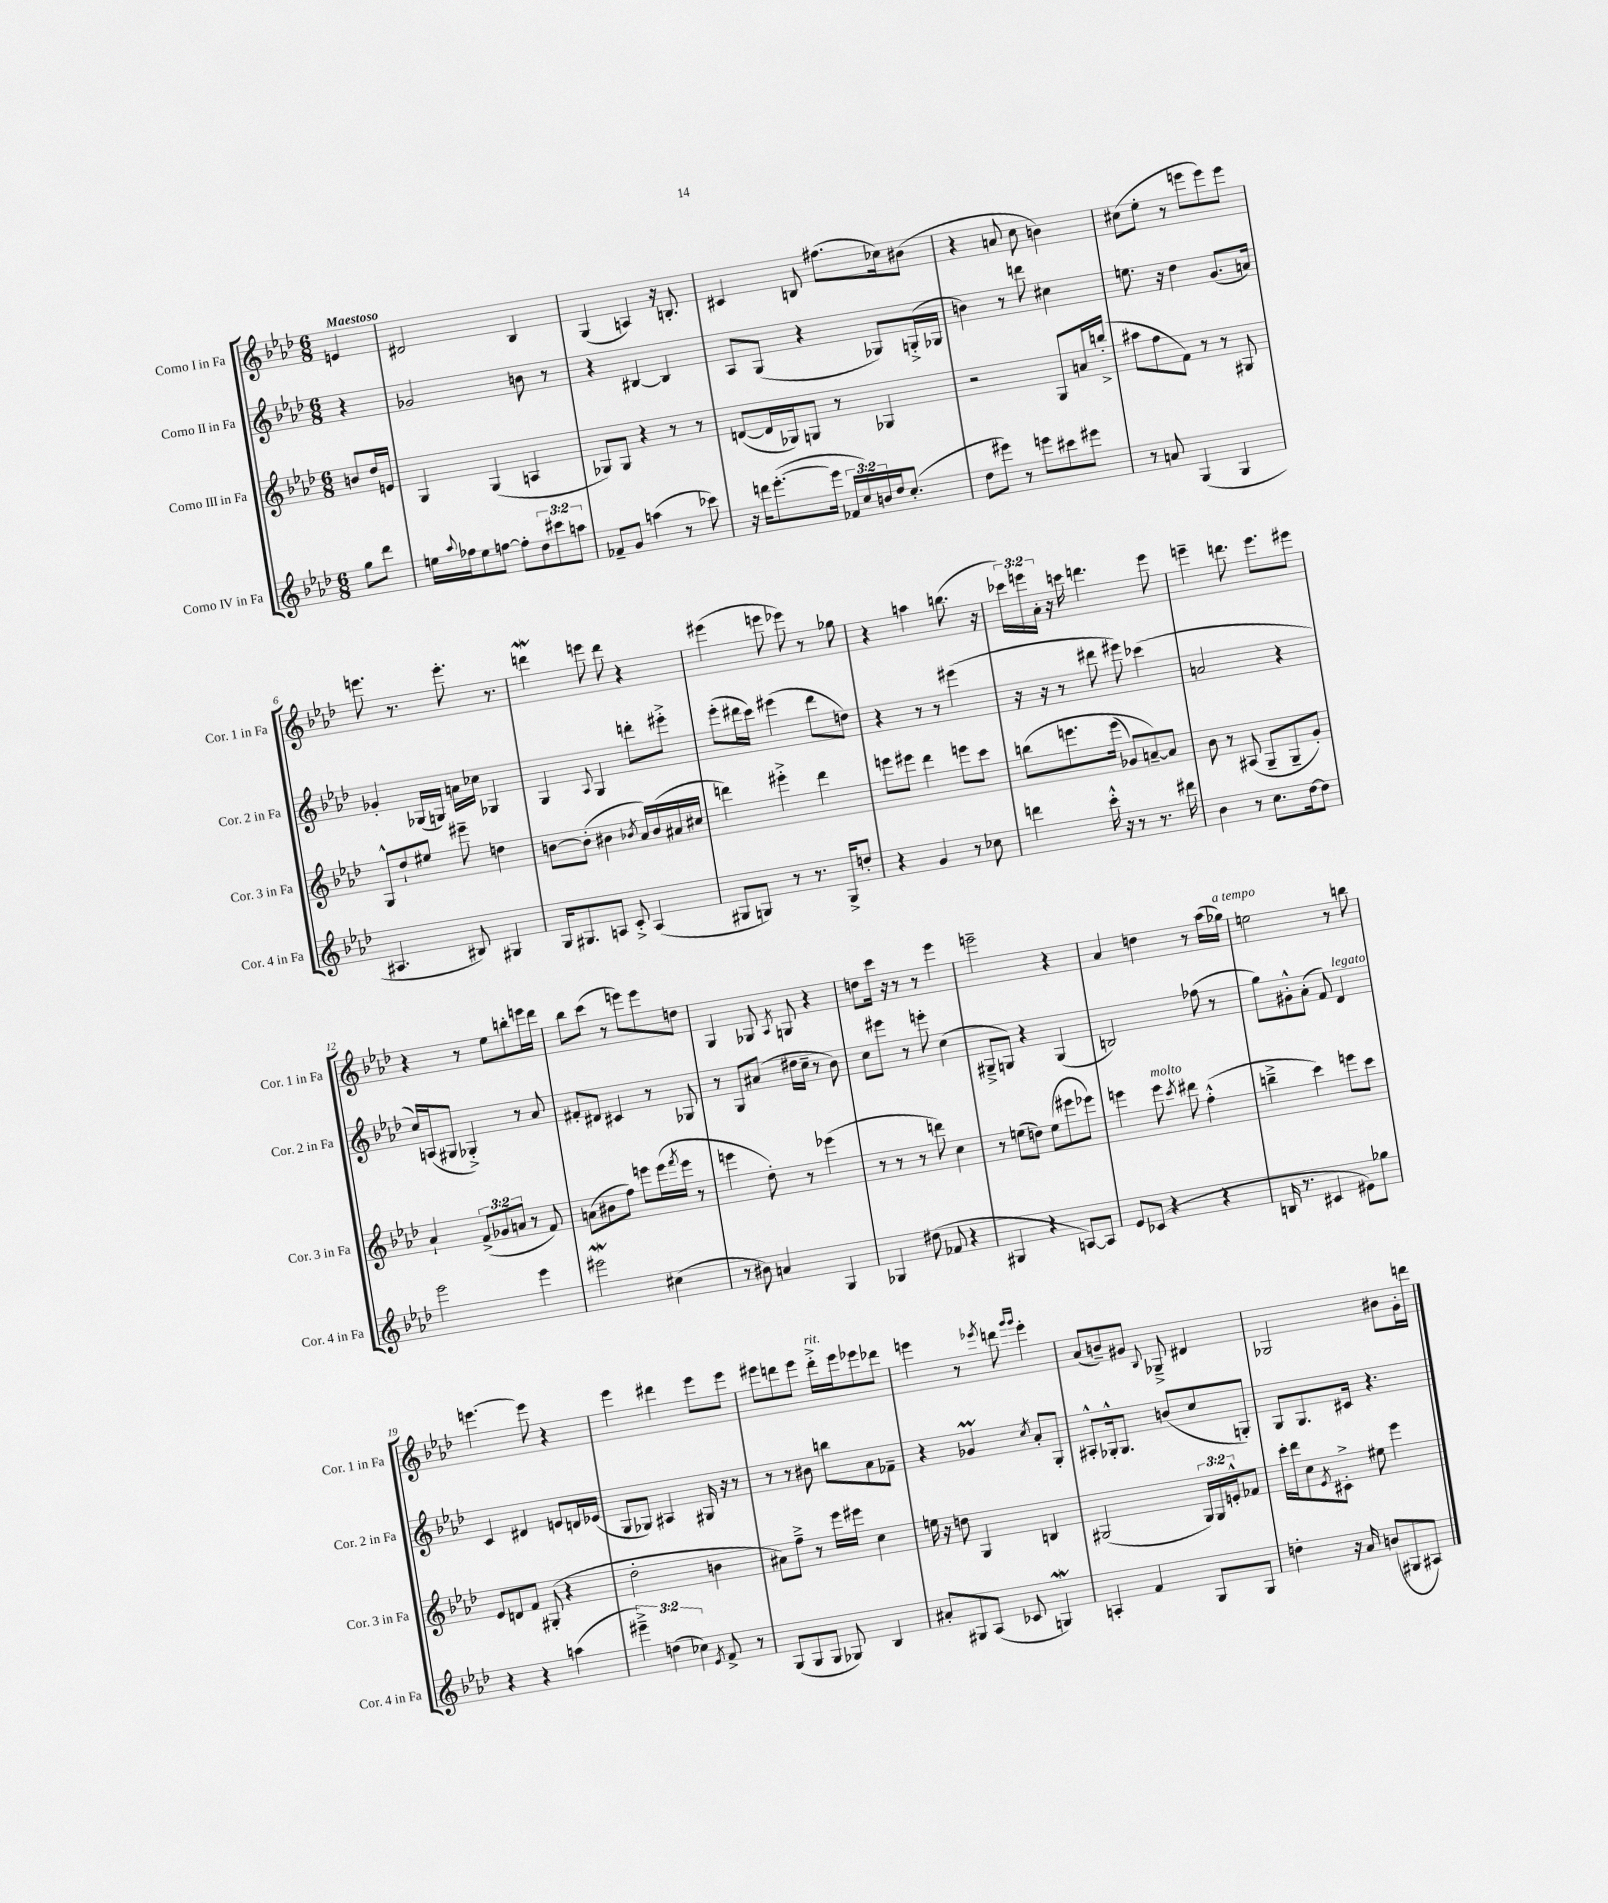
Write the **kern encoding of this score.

**kern	**kern	**kern	**kern
*part4	*part3	*part2	*part1
*staff4	*staff3	*staff2	*staff1
*I"Corno IV in Fa	*I"Corno III in Fa	*I"Corno II in Fa	*I"Corno I in Fa
*I'Cor. 4 in Fa	*I'Cor. 3 in Fa	*I'Cor. 2 in Fa	*I'Cor. 1 in Fa
*clefG2	*clefG2	*clefG2	*clefG2
*k[b-e-a-d-]	*k[b-e-a-d-]	*k[b-e-a-d-]	*k[b-e-a-d-]
*M6/8	*M6/8	*M6/8	*M6/8
=	=	=	=
!	!	!	!LO:TX:a:B:t=Maestoso
8gg\L	8bn/L	4r	4en/
8ddd-\J	16dd-/L	.	.
.	16en/JJ	.	.
=1	=1	=1	=1
16een\LL	4G/	2g-X/	2d#X/
8qqaa-/	.	.	.
16ff-X\J	.	.	.
8ee\	.	.	.
[8ffn\J	(4G/	.	.
8ff'\L]	.	.	.
12dd-\	4An/	8bn\	4B-/
12ccc#X\	.	.	.
.	.	8r	.
12aan\J	.	.	.
=2	=2	=2	=2
8f-X~/L	8G-X/L)	4r	(4G/
8g/J	8G-/J	.	.
(4aan\	4r	[4B#X/	4An/)
8r	8r	4B#/]	16r
.	.	.	8.Bn'/
8ccc-X\)	8r	.	.
=3	=3	=3	=3
16r	([8dn/L	8A-/L	4c#X/
16dddn\KL	.	.	.
([8.eee-'\	16d/L]	(8G/J	.
.	16G-X/J)	.	.
.	8Gn/J	4r	8Bn/
16eee-\Jk]	.	.	.
24f-X/LL	8r	.	(8.ff#X\L
24cc/)	.	.	.
24bn/	.	.	.
16dd-/J	4G-X/	8G-X/L)	.
(8.cc'/J	.	.	16cc-X\k)
.	.	(16Gn'^/L	(8b#X\J
.	.	16G-X/JJ	.
=4	=4	=4	=4
8dd-\L	2r	4bn\)	4r
8eee#X\J)	.	.	.
8r	.	8r	8an/
8eeen\L	.	8dddn\	8cc\
8ccc#X\	8G/L	4cc#X\	4bn\)
8eee#X\J	16an/L	.	.
.	(16bbn'^/JJ	.	.
=5	=5	=5	=5
8r	8aa#X\L	8.een\	(8cc#X\L
8an/	8ff\	.	8ee-'\J
.	.	16r	.
(4G/	8f\J)	4dd-\	8r
.	8r	.	8eeen\L
4G/	8r	(8.g/L	8eee\)
.	8G#X/	.	8eee\J
.	.	16an/Jk)	.
!!LO:LB:g=z
=6	=6	=6	=6
4.A#X/	8G^^/L	4g-X'/	8.eeen\
.	8dd-`/	.	.
.	.	.	8.r
.	8ee#X/J	(16G-X/LL	.
.	.	16Gn/JJ)	.
8B#X/)	8eee#X~\	16an\LL	8.eee'\
.	.	16cc-X\JJ	.
4G#X/	4ddn\	4G-X/	.
.	.	.	8.r
=7	=7	=7	=7
16G/KL	[8bn\L	4G/	4dddnW\
8.G#X/	.	.	.
.	(8b'\J]	.	.
.	.	8qqA-/	.
8An/J	4b#X\	4G/	8eeen\
8c'^/	.	.	8ddd\
.	8qb-X/	.	.
(4A/	16a-/LL)	8dddn'\L	4r
.	(16b-/	.	.
.	16a#X/	8eee#X'^\J	.
.	16cc#X/JJ	.	.
=8	=8	=8	=8
8G#X/L	4dddn\)	(8eee-'\L	(4eee#X\
8Gn/J)	.	16ddd#X\L	.
.	.	16ccc\JJ)	.
8r	4eee#X'^\	(4eee#X\	8eeen\
8.r	.	.	8eee-X\)
.	4ddd\	8ddd#\L	8r
16G^/KL	.	.	.
8ddn'/J	.	8ddn\J)	8gg-X\
=9	=9	=9	=9
4r	8eeen\L	4r	4r
.	8eee#X\J	.	.
4g/	4ddd-\	8r	4aan\
.	.	8r	.
8r	8eeen\L	(4eee#X\	(8.bbn\
8cc-X\	8ccc\J	.	.
.	.	.	16r
=10	=10	=10	=10
4dddn\	(8bbn\L	16r	24ccc-X\LL)
.	.	.	24eeen\
.	.	16r	.
.	.	.	24a-'\JJ
.	8.eeen\	8r	16r
.	.	.	16cccn\
16ccc'^^\	.	8ddd#X\	4.dddn\
16r	(16eee\Jk	.	.
8r	8g-X/L)	8eee#X\)	.
8.r	[8an~/)	(4ccc-X\	.
.	8a/J]	.	8eee\
16ddd#X\	.	.	.
=11	=11	=11	=11
4b-\	8b-\	2an/	4eeen~\
.	8r	.	.
8r	(8A#X/	.	8.dddn\
8.cc\L	8G~/L	.	.
.	.	.	8.eee\L
.	8G~/	4r	.
[16dd-\k	.	.	.
8dd-\J]	8g'/J)	.	8eee#X\J
!!LO:LB:g=z
=12	=12	=12	=12
2eee-\	4a-`/	16cc/LL)	4r
.	.	(16An/J	.
.	.	8G#X/J	.
.	(12f^/L	4G-X'^/)	8r
.	12g-X/	.	.
.	.	.	8ee-\L
.	12an/J	.	.
4eee-\	8r	8r	8bbn'\
.	8f/)	8a-/	16eeen\L
.	.	.	16ddd-\JJ
=13	=13	=13	=13
2eee#XW\	(8an\L	8f#X'/L	8bb-\L
.	8b#X\	8d#X/J	(8ccc\J
.	8ff\J)	4c#X/	8r
.	8eeen\L	.	8eeen\L)
(4cc#X\	(16eee\L	8r	8eee\
.	8qfff/	.	.
.	16eee\JJ	.	.
.	8r	8G-X/	8ddn\J
=14	=14	=14	=14
8r	4eeen\	8r	4G/
8b#X\)	.	8G/L	.
4an/	8dd-'\)	(8a#X/J	8G-X/
.	.	.	8qA-/
.	8r	16dd#X\LL	8Gn/
.	.	16cc~\JJ	.
4G/	(4eee-X\	8r	4r
.	.	8b-\)	.
=15	=15	=15	=15
4G-X/	8r	8cc\L	8ddn\L
.	8r	8eee#X\J	16ccc\Jk
.	.	.	16r
(8dd#X\	8r	8r	8r
8f-X/	8dddn\)	8eeen'\	8r
4r	4cc\	(4cc\	4eee-\
=16	=16	=16	=16
4G#X/	8r	8G#X~^/L	2eeen~\
.	(8een\L	8Gn/J)	.
4r	8ddn\J)	4r	.
.	(8ee\L	.	.
[8An/L)	8eee#X\	(4G/	4r
8A/J]	8eee-X\J)	.	.
=17	=17	=17	=17
8e-/L	4eeen\	2Bn/)	4a-/
(8c-X/J	.	.	.
!	!LO:TX:a:i:t=molto	!	!
4r	8eee\	.	4ddn\
.	8qccc/	.	.
.	8ddd#X\	.	.
4r	(4ff'^^\	(8ff-X\	8r
.	.	8r	(16aa-\LL
!	!	!	!LO:TX:a:i:t=a tempo
.	.	.	16gg-X\JJ)
=18	=18	=18	=18
16Bn/	4bbn~^\	8gg\L)	2een\
8.r	.	.	.
.	.	8g#X'^^\	.
4c#X/	4ccc\)	(8a-'\J	.
.	.	8f/)	.
!	!	!LO:TX:a:i:t=legato	!
8e#X\L)	8eeen\L	4d-/	8r
8gg-X\J	8ccc\J	.	8bbn\
!!LO:LB:g=z
=19	=19	=19	=19
4r	8e-/L	4c/	[4.eeen\
.	8dn/	.	.
4r	8f/J	4d#X/	.
.	(8G#X'/	.	8eee\]
(4aan\	4r	8en/L	4r
.	.	16dn/L	.
.	.	(16e-X/JJ	.
=20	=20	=20	=20
6eee#X~^\)	2dd-'\	8G/L	4eee-\
.	.	8G-X/J)	.
(6ddn\	.	.	.
.	.	4A#X/	4ddd#X\
6cc-X\)	.	.	.
8qe-/	.	.	.
8f^/	4bn\	16G#X/	8eee-\L
.	.	16r	.
8r	.	8r	8eee-\J
=21	=21	=21	=21
(8G/L	8a#X\L)	8r	8eee#X\L
8G/	8ff~^\J	8r	8dddn\
8G/J	8r	8b#X\	8eee#\J
!	!	!	!LO:TX:a:i:t=rit.
8G-X/)	16eee-\LL	8bbn\L	16ddd'^\LL
.	16eee#X\JJ	.	16eee#\J
4B-/	4cc\	8a-\	8eee-X\
.	.	8f-X~\J	8ddd-X\J
=22	=22	=22	=22
8a#X'/L	16een\	4r	4eeen\
.	16r	.	.
8G#X/	8ddn\	.	.
(8A-/J	4G/	4g-XM/	8r
.	.	.	8qeee-X/
8c-X/	.	.	8dddn\
.	.	.	16qqggg/LL
.	.	8qcc/	16qqggg/JJ
4GnW/)	4Bn/	8a-'/L	4eee-'\
.	.	8G'/J	.
=23	=23	=23	=23
4An'/	(2G#X/	8A#X'^^/L	(8a-/L
.	.	16G-X'^^/k	8bn~/)
.	.	8.G-/J	.
4f/	.	.	8g#X/J
.	.	.	8qqB-/
.	.	(8bn/L	8G-X~^/
8G/L	24G#/LL)	8cc/	4d#X/
.	24G#/	.	.
.	24en'^^/J	.	.
8G/J	8f-X/J	8Gn'/J)	.
=24	=24	=24	=24
4ddn'\	16ccc'\LL	8G/L	2G-X/
.	16ddd-\J	.	.
.	8cc\	8.G/	.
.	8qe-/	.	.
16r	8c#X'^\J	.	.
16a-/	.	16c#X/Jk	.
(8bn/L	8ee#X\	4.r	.
8G#X/	4eee-\	.	8b#X\L
8A#X/J)	.	.	16g'\L
.	.	.	16dddn\JJ
==	==	==	==
*-	*-	*-	*-
